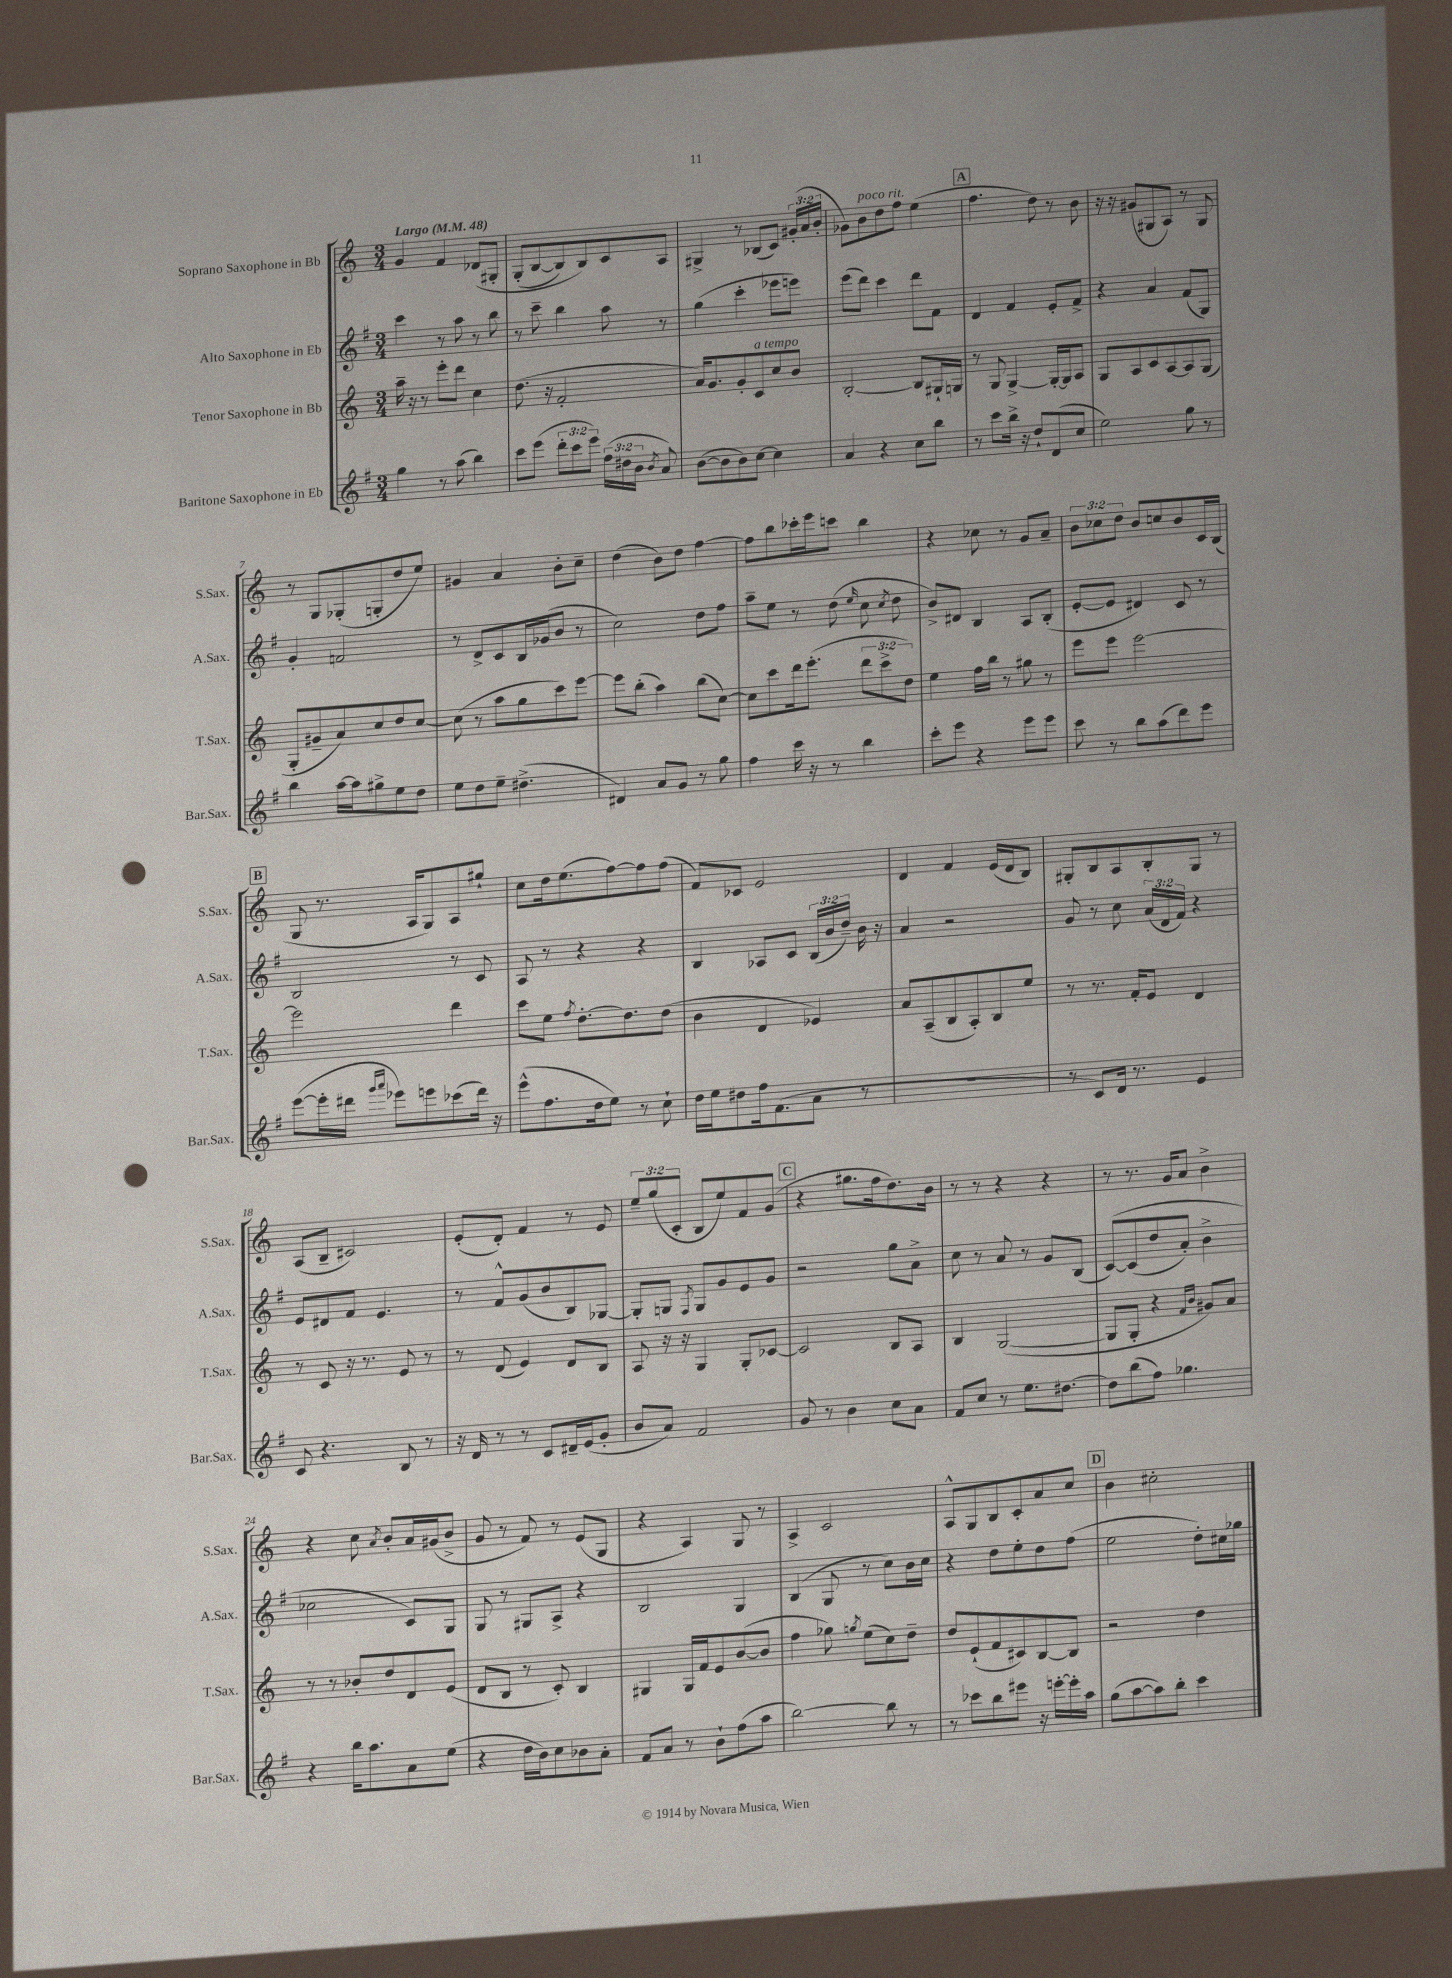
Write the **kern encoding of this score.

**kern	**kern	**kern	**kern
*staff4	*staff3	*staff2	*staff1
*clefG2	*clefG2	*clefG2	*clefG2
*k[f#]	*k[]	*k[f#]	*k[]
*M3/4	*M3/4	*M3/4	*M3/4
*MM48	*MM48	*MM48	*MM48
4gg	16aa~	4ccc	4g
.	16r	.	.
.	8r	.	.
8r	8eee'	8r	4f
(8aa	8ddd	8aa	.
4bb)	4cc	8r	&(8d-
.	.	8bb	8G#'
=	=	=	=
8ccc	(8.dd	8r	(8G'
(8eee	.	8ccc~	[8B
.	16r	.	.
12ddd'	2f'	4bb	8B])
12ccc	.	.	.
.	.	.	8B&)
12eee)	.	.	.
(24ff#	.	8aa	8c
24dd#	.	.	.
24b	.	.	.
8qb	.	.	.
8a)	.	8r	8A
=	=	=	=
([8b	16a)	(4gg	4G#^
.	8.g	.	.
8b]	.	.	.
8b)	8g'	4ccc'	8r
[8cc	8c	.	(8B-
4cc]	8cc	8eee-	8c)
.	8b	8eee)	(24g#'
.	.	.	24a
.	.	.	24b'
=	=	=	=
4a	[2B'	(8eee	8g-)
.	.	8ddd)	8b
4r	.	4ccc	8dd
.	.	.	8ff
8cc	8B]	8ddd	(4ee
8bb	16G#`	8f#	.
.	16G	.	.
=	=	=	=
8r	8r	4d	4.ff
8ccc	8G	.	.
16bb^	[4G^	4f#	.
16r	.	.	.
8dd`	.	.	8dd)
(8d	16G'_	8e'	8r
.	16G]	.	.
8cc	8A	8f#^	8b
=	=	=	=
2ee)	8G	4r	16r
.	.	.	16r
.	8A	.	(8g#
.	8c	4a	8G#
.	[8A	.	8A)
8gg	8A]	(8f#	8r
8r	(8G	8G)	8G#
=	=	=	=
4bb	8G'	4g'	8r
.	8g#~	.	8G
[16aa	8a)	2f	(8G-'
16aa]	.	.	.
8gg#^	8cc	.	8G'
8ee	8dd	.	8dd
8dd	[8cc	.	8ee)
=	=	=	=
8ee	(8cc]	8r	4g#
8dd	8r	8d^	.
8ee~	8aa	8c	4a
(4.dd#^	8gg	16B	.
.	.	(16g-	.
.	8ccc)	8b	8b'
.	[8eee	8r	8cc~
=	=	=	=
4d#)	8eee]	2cc)	(4dd
.	(8bb'	.	.
8a	4aa)	.	8b)
8g	.	.	8dd
8r	(8bb	8dd	[4ff
8gg	[8cc)	8ff#	.
=	=	=	=
4ff#	8cc]	8aa~	8ff]
.	8ccc	8ee	8bb
16ccc	16ddd	8r	16ccc-'
16r	(8.eee'	.	16eee
8r	.	(8dd	8ccc
.	.	16qqee	.
4bb	12ddd	8cc	4bb
.	12ccc^	.	.
.	.	8qcc	.
.	.	8dd	.
.	12dd)	.	.
=	=	=	=
8ccc'	4ee	8b^)	4r
8eee	.	8d#	.
4r	16ff	4B	8cc-
.	16bb	.	.
.	8r	.	8r
8eee	8gg#	8A	8g
8eee	8r	(8B'	8a~
=	=	=	=
8ccc	8eee	[8e'	12b
.	.	.	12cc-
8r	8eee	8e]	.
.	.	.	12dd
8bb	[2eee	4d#)	8b
(8aa	.	.	8cc
8ddd)	.	8c	8b
8eee	.	8r	16c
.	.	.	(16B
=	=	=	=
([8eee	2eee]	2B	8G
16eee']	.	.	8.r
16ddd#	.	.	.
16qqggg	.	.	.
16qqaaa	.	.	.
8eee-)	.	.	.
.	.	.	16A
8eee	.	.	8G)
(8ccc-	4ddd	8r	8A
16ddd#)	.	8c	8gg#`
16r	.	.	.
=	=	=	=
(8eee^^	8ccc	8A	8cc
8.ff#	8ee	8r	16dd
.	.	.	(8.ee
.	8qff	.	.
.	[8.dd'	4r	.
16dd	.	.	.
8ee)	.	.	[8ff)
.	8.dd]	.	.
8r	.	4r	8ff]
8cc`	(8dd	.	(8ff
=	=	=	=
16dd	4b	4B	8f)
16ee	.	.	.
8dd#	.	.	8c-
16ff#	4d	8A-	2e
(8.f#	.	.	.
.	.	8c	.
8a	4e-)	(24B	.
.	.	24b	.
.	.	24dd~)	.
8r	.	16b	.
.	.	16r	.
=	=	=	=
2.r	8a	4a	4d
.	(8A~	.	.
.	8B	2r	4f
.	8A')	.	.
.	8B	.	(16e
.	.	.	16d
.	8ee	.	8B)
=	=	=	=
8r	8r	8g	8G#'
8c)	8.r	8r	8B
16d	.	8cc	8A
8.r	16f'	.	.
.	8e	(24a	8B'
.	.	24d	.
.	.	24f#)	.
4e	4d	4r	8G#
.	.	.	8r
=	=	=	=
8c	8r	8e	(8A
4.r	8c	8d#	8B~
.	16r	8f#	2c#)
.	8.r	.	.
.	.	4.e	.
8B	8e	.	.
8r	8r	.	.
=	=	=	=
16r	8r	8r	(8e'
16d	.	.	.
8r	(8d	8f#^^	8d')
8r	4e)	(8g	4f
8c	.	8b	.
16d#~	8d	8B)	8r
(16e	.	.	.
8g'	8B	[8G-	8e
=	=	=	=
8b	8A	8G-']	12ee~
.	.	.	(12gg
8a)	16r	8G	.
.	.	.	12c'
.	16r	.	.
.	.	8qF#	.
2f#	4G	8G	8B
.	.	8g	8ee)
.	8G'	8e	8f
.	[8c-	8g	(8g
=	=	=	=
8g	2c-]	2r	4r
8r	.	.	.
4b	.	.	8.gg#
.	.	.	16ff
8cc	8B	8gg	8.dd)
8a	8A	8a^	.
.	.	.	16b
=	=	=	=
8f#	4B	8cc	8r
8cc	.	8r	8r
8r	([2G	8a	4r
8.ee	.	8r	.
.	.	8g	4r
[8.dd#	.	.	.
.	.	(8B	.
=	=	=	=
8dd#]	8G]	&([8c)	8r
(8bb	8G'	(8c]	8.r
8ff#)	4r	8dd	.
.	.	.	16g
4.gg-	.	8a')	8a
.	16qqf	.	.
.	16qqb	.	.
.	8g#)	4b^	4b^
.	8a	.	.
=	=	=	=
4r	8r	2cc-	4r
.	8r	.	.
16bb	8b-'	.	8cc
8.aa	.	.	.
.	.	.	8qa
.	8dd	.	8b'
8a	8d	8c&)	16a
.	.	.	(16g#
(8ee	(8e	8G	8b^
=	=	=	=
4r	8d	8G	8g
.	8B	8r	8r
16dd	8r	8G#	8f)
16b)	.	.	.
8cc	8c')	8A^	8r
8b-	4B	4r	(8e
8a'	.	.	8G
=	=	=	=
8f#	4G#	2B	4r
8a	.	.	.
8r	16G#	.	4A)
.	16f	.	.
8b`	8e	.	.
(8ff#	([8b	4G	8G
8aa	8b]	.	8r
=	=	=	=
[2bb)	4ff	(4B	4A^
.	8gg-)	8G	2c
.	8qgg	.	.
.	(8ee	8r	.
8bb]	8cc)	8cc)	.
8r	8dd~	16b	.
.	.	16cc	.
=	=	=	=
8r	8dd	4r	8A^^
8ccc-	(8e`	.	8G
8bb	8f	8dd	8B
8eee#	8c#)	8ee'	8c'
16r	[8B	8dd	8a
[16eee'	.	.	.
16eee']	8B]	(8ff#	8cc
16aa	.	.	.
=	=	=	=
(8gg	2r	2ee	4b
[8aa	.	.	.
8aa])	.	.	2cc#'
8bb'	.	.	.
4ccc	4dd	8dd')	.
.	.	16cc#	.
.	.	16gg-	.
==	==	==	==
*-	*-	*-	*-
